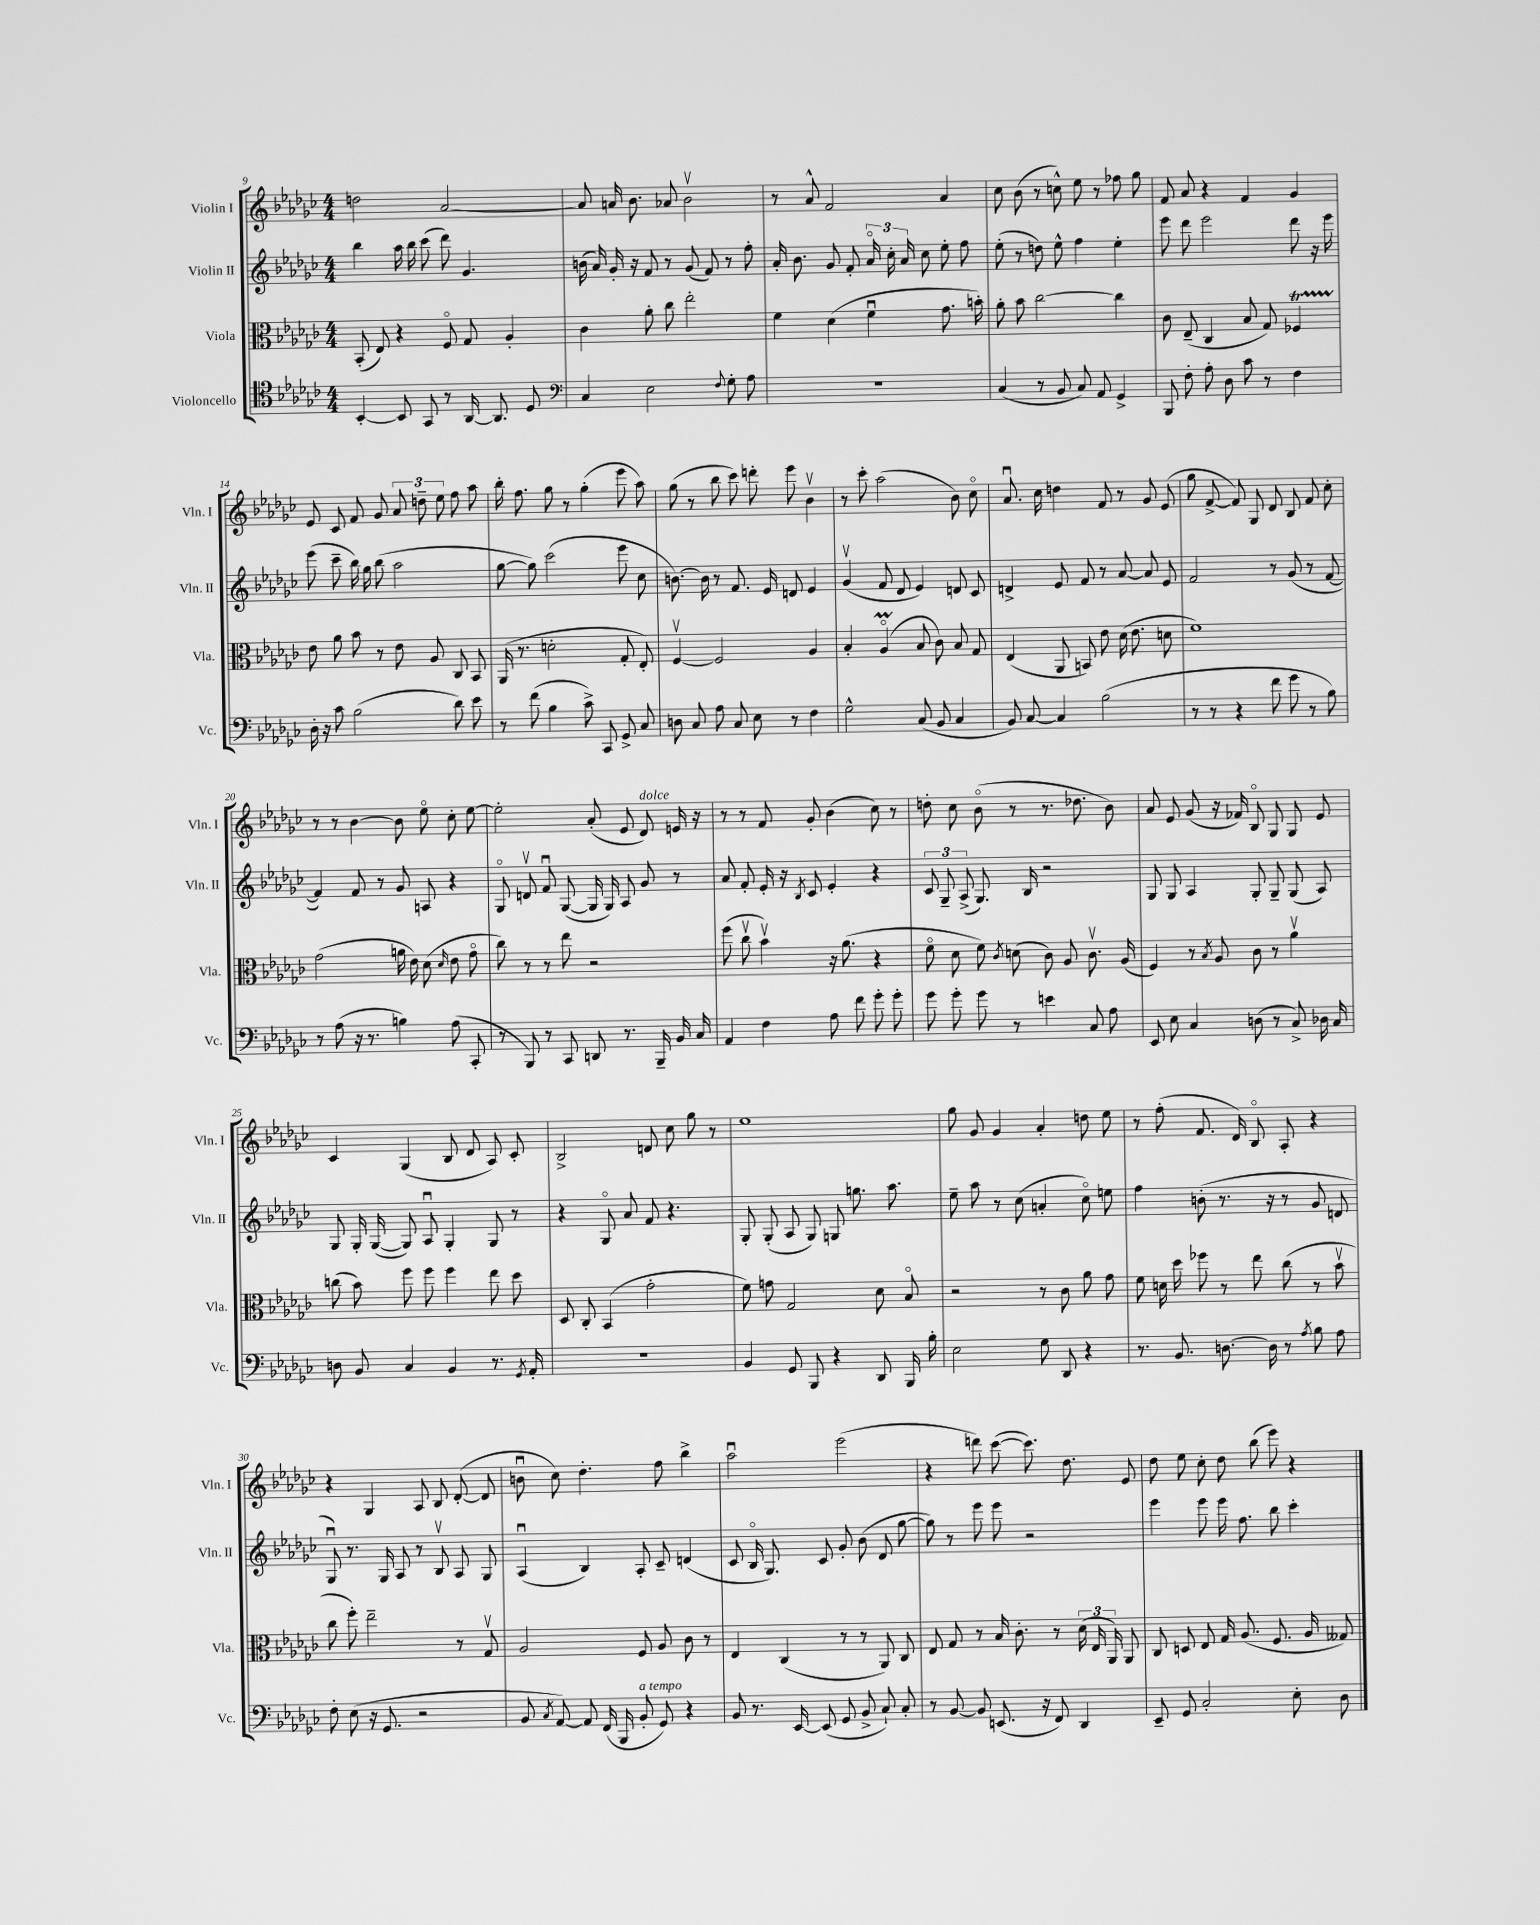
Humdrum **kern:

**kern	**kern	**kern	**kern
*staff4	*staff3	*staff2	*staff1
*clefC4	*clefC3	*clefG2	*clefG2
*k[b-e-a-d-g-c-]	*k[b-e-a-d-g-c-]	*k[b-e-a-d-g-c-]	*k[b-e-a-d-g-c-]
*M4/4	*M4/4	*M4/4	*M4/4
[4BB-'	(8BB-'	4bb-	2dd
.	8E-)	.	.
8BB-]	4r	16aa-	.
.	.	16bb-	.
8GG-	.	(8ccc-	.
8r	8Fo	8ddd-)	[2a-
[16AA-	8G-	4.g-	.
8.AA-]	.	.	.
.	4A-'	.	.
8D-	.	.	.
=	=	=	=
*clefF4	*	*	*
4C-	4c-	(16b	8a-]
.	.	16a-)	.
.	.	16g-'	16a
.	.	16r	8.b-
2E-	8a-'	8f	.
.	8cc-	8r	8a-
.	2ee-'	(8g-	2b-v
.	.	8f)	.
8qqF	.	.	.
8G-'	.	8r	.
8A-	.	8ff'	.
=	=	=	=
1r	4f	16a-'	8r
.	.	8.b-	.
.	.	.	8a-^^
.	(4d-	8g-	2f
.	.	8f'	.
.	4fu	24a-o	.
.	.	24cc-'	.
.	.	24a-	.
.	.	8cc-	.
.	8.g-	8ee-'	4a-
.	.	8ff	.
.	16b')	.	.
=	=	=	=
(4C-	8a-'	(8ee-'	8cc-
.	8b-	8r	(8b-
8r	[2cc-	8dd)	8r
8BB-	.	8ee-^^	8cc^^)
8C-)	.	4ff	8ee-
8AA-	.	.	8r
4GG-^	4cc-]	4ee-'	8ff-
.	.	.	8gg-
=	=	=	=
8BBB-	8c-	8eee-	8f
8F'	(8E-~	8ddd-	8a-
8A-'	4C-	2eee-	4r
8D-	.	.	.
8c-	8B-	.	4f
8r	8G-)	.	.
4F	4F-	8ddd-	4g-
.	.	16r	.
.	.	16eee-	.
=	=	=	=
16D-'	8e-	(8eee-	8e-
16r	.	.	.
8c-	8a-	8ccc-~	8c-
(2B-	8b-	16bb-)	8f
.	.	16gg-	.
.	8r	(8bb-	8g-
.	8e-	2aa-	12a-
.	.	.	12dd~
.	8A-	.	.
.	.	.	12ee-
8d-)	8C-	.	8ff
8e-	8BB-	.	8aa-
=	=	=	=
8r	(16AA-	[8gg-	16bb-'
.	8.r	.	8.ff
(8f	.	8gg-])	.
4B-	2d'	(2ccc-	8gg-
.	.	.	8r
8c-^)	.	.	(4gg-'
8CC-	.	.	.
8GG-^	8G-'	8eee-	8eee-
8C-	8E-')	8cc-	8aa-)
=	=	=	=
8D	[4Fv	[8.b)	(8gg-
8C-	.	.	8r
.	.	16b]	.
8A-	2F]	8r	8bb-
8C-	.	8.f	8ccc-)
8E-	.	.	8ddd'
.	.	16e-	.
8r	.	8d	8eee-
4F	4A-	4e-	4b-v
=	=	=	=
2G-^^	4B-'	(4g-v	8r
.	.	.	8ccc-'
.	(4A-o	8f	(2aa-
.	.	8d-	.
(8C-	8B-	4e-)	.
8BB-	8c-)	.	.
4C-	8B-	8d	8b-)
.	8G-	8c-	8cc-o
=	=	=	=
8BB-)	(4E-	4d^	8.a-u
[8C-	.	.	.
.	.	.	16cc-
4C-]	8AA-	8e-	4dd
.	8BB)	8f	.
(2B-	8e-	8r	8f
.	(16d-	[8a-	8r
.	8.e-	.	.
.	.	8a-]	8g-
.	8d	8e-	(8e-
=	=	=	=
8r	1f)	2f	8gg-
8r	.	.	[8f^
4r	.	.	8f])
.	.	.	8G-
8f	.	8r	8d-
8g-	.	(8g-	8B-
8r	.	8r	8f
8B-)	.	[8f	8cc-'
=	=	=	=
8r	(2g-	4f])	8r
(8A-	.	.	8r
16r	.	8f	[4b-
8.r	.	.	.
.	.	8r	.
4B)	16a	8g-	8b-]
.	16e-)	.	.
.	(8d-	8A	8ee-o
.	16qqd-	.	.
(8A-	8e-	4r	8cc-'
8CC-'	8g-o	.	[8ee-
=	=	=	=
8r	8cc-)	8G-o	2ee-']
8BBB-)	8r	8dv	.
8r	8r	8fu	.
8CC-	8ee-	([8G-	.
8DD	2r	16G-]	(8a-'
.	.	16G-)	.
8.r	.	8A-	8e-
.	.	8g-	8d-)
16BBB-~	.	.	.
16BB-	.	8r	16e
16C-	.	.	16r
=	=	=	=
4AA-	(8ff	8a-	8r
.	8cc-v	8f'	8r
4F	4b-v)	16e-'	8f
.	.	16r	.
.	.	8qB-	.
.	.	8c-	8g-'
8A-	16r	4e-'	(4b-
.	(8.a-	.	.
8f	.	.	.
8g-'	4r	4r	8cc-)
8g-'	.	.	8r
=	=	=	=
8g-	8fo	12c-	8dd'
.	.	12G-~	.
8g-'	8d-	.	8cc-
.	.	(12A-^	.
8g-	8f)	8.G-)	(8b-o
.	8qc-	.	.
8r	(8d	.	8r
.	.	16B-	.
4e	8c-)	2r	8.r
.	8A-	.	.
.	.	.	8.dd-
8C-	8.c-v	.	.
8A-	.	.	8b-)
.	(16A-	.	.
=	=	=	=
8EE-	4F)	8G-	8a-
8E-	.	8G-	8e-
4C-	8r	4A-	(8g-
.	8qB-	.	.
.	8A-	.	16r
.	.	.	16f-)
(8D	8c-	8G-'	8B-o
8r	8r	8G-~	8G-
8C-^)	4a-v	(8G-	8G-
16D-	.	8A-)	8e-
16C-	.	.	.
=	=	=	=
8D	(8cc	8G-	4c-
8BB-	8b-)	16G-'	.
.	.	([16G-	.
4C-	8ff	8G-])	(4G-
.	8ff	8A-u	.
4BB-	4ff	4G-'	8B-
.	.	.	8d-
8.r	8ee-	8G-	8A-)
.	8dd-	8r	8c-'
8qGG-	.	.	.
16AA-'	.	.	.
=	=	=	=
1r	8D-	4r	2B-^
.	8C-'	.	.
.	(4BB-	8G-o	.
.	.	8a-	.
.	2g-'	8f	8d
.	.	4.r	8cc-
.	.	.	8gg-
.	.	.	8r
=	=	=	=
4BB-	8f)	8G-'	1ee-
.	8g	(8G-'	.
8GG-	2G-	8A-	.
8BBB-	.	8G-)	.
4r	.	8G	.
.	.	8.gg	.
8DD-	8d-	.	.
.	.	8.aa-	.
16BBB-	8B-o	.	.
16B-'	.	.	.
=	=	=	=
2E-	2r	8ee-~	8gg-
.	.	8aa-	8g-
.	.	8r	4g-
.	.	(8cc-	.
8G-	8r	4a'	4a-'
8DD-	8c-	.	.
4r	8a-	8cc-o)	8dd
.	8g-	8ee	8ee-
=	=	=	=
8.r	8f	4ff	8r
.	16d	.	(8ff'
8.BB-	16dd-	.	.
.	8ff-	(8b'	8.f
[8.D	8r	8.r	.
.	.	.	16d-)
.	8ee-	.	8B-o
16D]	.	16r	.
8r	(8cc-	8r	8A-'
8qA-	.	.	.
8B-	8r	8g-	4r
8A-	8b-v	8d	.
=	=	=	=
8F'	8cc-	8G-u)	4r
(8E-	8ff')	8.r	.
16r	2ee-~	.	4G-
8.GG-	.	16G-	.
.	.	8A-	.
2r	.	8r	8A-
.	.	8B-v	8B-
.	8r	8A-	([8d-'
.	8G-v	8G-	8d-]
=	=	=	=
8BB-	2A-	(4A-u	8bu
8qC-	.	.	.
[8AA-)	.	.	8cc-)
8AA-]	.	4B-)	4.dd-'
(16FF	.	.	.
16BBB-	.	.	.
8BB-'	8F	8A-'	.
8GG-)	8A-	8c-~	8ff
4r	8c-	(4d	4bb-^
.	8r	.	.
=	=	=	=
8BB-	4E-	8c-	2aa-u
8.r	.	16B-o	.
.	.	8.G-)	.
.	(4C-	.	.
[16EE-	.	.	.
(8EE-]	.	8c-	.
8GG-	8r	8g-'	(2eee-
8BB-^	8r	(8b-	.
8C-`)	8AA-)	8d-	.
8C-'	8C-	[8gg-	.
=	=	=	=
8r	8E-	8gg-])	4r
[8BB-	8G-	8r	.
8BB-]	8r	8eee-	8ddd)
(8.EE	16B-	8eee-	([8ccc-
.	8.c-'	.	.
.	.	2r	8.ccc-])
16r	.	.	.
8FF)	8r	.	.
.	.	.	8.dd-
4DD-	(24d-	.	.
.	24E-	.	.
.	24AA-)	.	.
.	8AA-	.	8e-
=	=	=	=
8EE-~	8C-	4eee-	8dd-
8GG-	8D	.	8ee-
2C-'	8E-	8eee-	8cc-'
.	16G-	16eee-	8dd-
.	(8.A-	8.ff	.
.	.	.	(8bb-
.	8.F	8bb-	8eee-)
8E-'	.	4ccc-'	4r
.	16A-	.	.
8D-	8G--)	.	.
==	==	==	==
*-	*-	*-	*-
